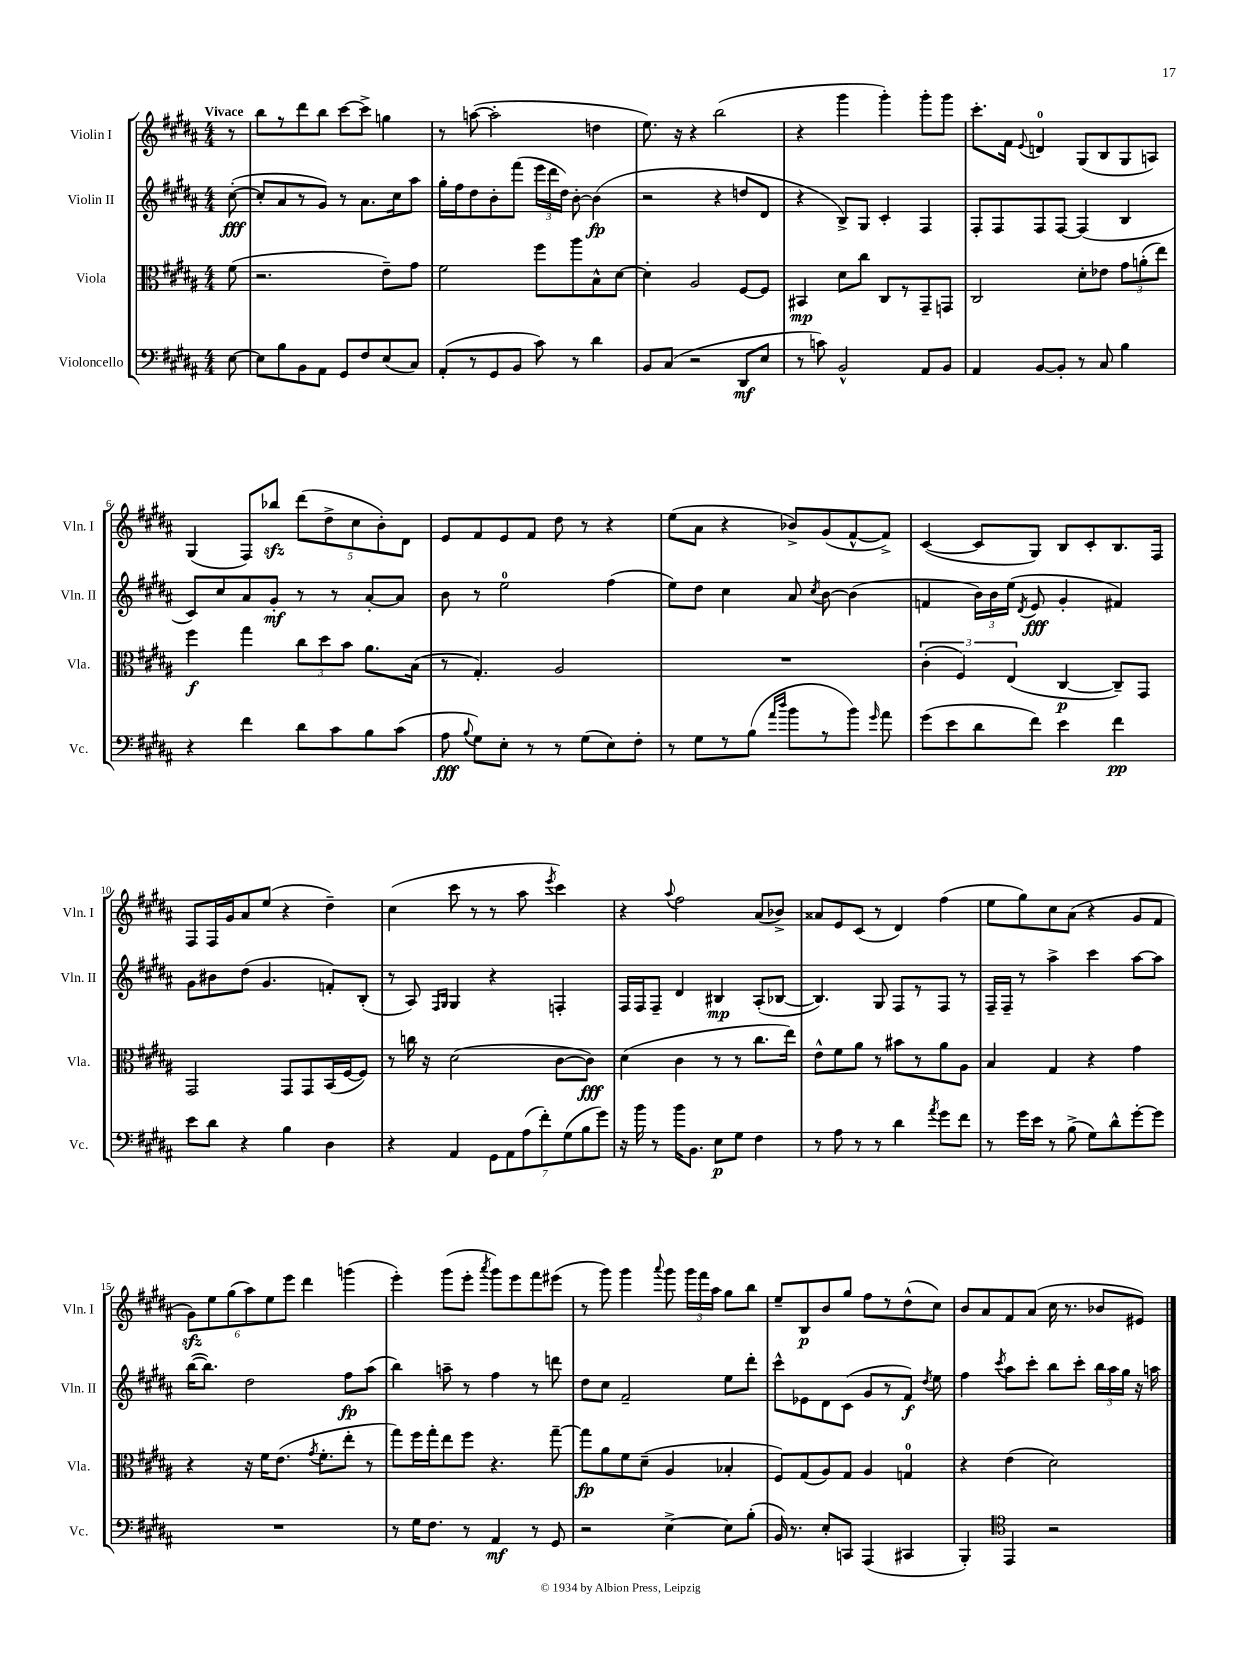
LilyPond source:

<<
\new StaffGroup <<
\new Staff = "s0" \with { instrumentName = "Violin I" shortInstrumentName = "Vln. I" } {
    \clef treble \key b \major \numericTimeSignature \time 4/4 \partial 8 \tempo "Vivace"
    \autoBeamOff r8 |
    b''8[ r8 dis'''8 b''8] cis'''8[~ cis'''8]-> g''4 |
    r8 a''8~( a''2-. d''4 |
    e''8.) r16 r4 b''2( |
    r4 gis'''4 gis'''4-.) gis'''8[-. gis'''8] |
    cis'''8.[-. fis'16] \appoggiatura { e'8 } d'4-0 gis8[( b8 gis8 a8]) |
    gis4( fis8[) bes''8]\sfz \tuplet 5/4 { dis'''8[( dis''8-> cis''8 b'8-.) dis'8] } |
    e'8[ fis'8 e'8 fis'8] dis''8 r8 r4 |
    e''8[( ais'8] r4 bes'8[->) gis'8( fis'8~-^ fis'8]->) |
    cis'4~( cis'8[ gis8]) b8[ cis'8-. b8. fis16] |
    fis8[ fis16 gis'16 ais'8 e''8]( r4 dis''4--) |
    cis''4( cis'''8 r8 r8 ais''8 \acciaccatura { e'''8 } cis'''4) |
    r4 \appoggiatura { ais''8 } fis''2 ais'8[( bes'8]->) |
    aisis'8[ e'8 cis'8]( r8 dis'4) fis''4( |
    e''8[ gis''8) cis''8 ais'8]( r4 gis'8[ fis'8] |
    \tuplet 6/4 { gis'8[\sfz) e''8 gis''8( ais''8) e''8 e'''8] } dis'''4 g'''4( |
    e'''4-.) gis'''8[( e'''8]-. \acciaccatura { ais'''8 } gis'''8[) e'''8 fis'''8 eis'''8]( |
    r8 gis'''8) gis'''4 \appoggiatura { ais'''8 } gis'''8 \tuplet 3/2 { gis'''16[ fis'''16 ais''16] } gis''8[ b''8] |
    e''8[-- b8\p b'8 gis''8] fis''8[ r8 dis''8-^( cis''8]) |
    b'8[ ais'8 fis'8 ais'8]( cis''16 r8. bes'8[ eis'8]) \bar "|." |
}
\new Staff = "s1" \with { instrumentName = "Violin II" shortInstrumentName = "Vln. II" } {
    \clef treble \key b \major \numericTimeSignature \time 4/4 \partial 8
    \autoBeamOff cis''8~-.\fff( |
    cis''8[-. ais'8 r8 gis'8]) r8 ais'8.[ cis''16 ais''8] |
    gis''16[-. fis''16 dis''8 b'8-. fis'''8]( \tuplet 3/2 { e'''16[ dis'''16 dis''16]) } b'8~-. b'4\fp( |
    r2 r4 d''8[ dis'8] |
    r4 b8[->) gis8] cis'4-. fis4 |
    fis8[-. fis8 fis8 fis8]~ fis4( b4 |
    cis'8[) cis''8 ais'8 gis'8]-.\mf r8 r8 ais'8[~-. ais'8] |
    b'8 r8 e''2-0 fis''4( |
    e''8[) dis''8] cis''4 ais'8 \acciaccatura { cis''8 } b'8~ b'4( |
    f'4 \tuplet 3/2 { b'16[) b'16 e''16]( } \acciaccatura { dis'8 } e'8\fff gis'4-. fis'4) |
    gis'8[ bis'8 dis''8]( gis'4. f'8[-.) b8]-.( |
    r8 ais8) \grace { fis16[ gis16] } gis4 r4 f4-. |
    fis16[ fis16 fis8]-- dis'4 bis4\mp ais8[-.( bes8]~ |
    bes4.) gis8 fis8[ r8 fis8] r8 |
    fis16[-- fis16]-- r8 ais''4-> cis'''4 ais''8[~ ais''8] |
    b''16[~( b''8.]) dis''2 fis''8[\fp ais''8]( |
    b''4) a''8-- r8 fis''4 r8 d'''8 |
    dis''8[ cis''8] fis'2-- e''8[ dis'''8]-. |
    cis'''8[-^ ees'8 dis'8 cis'8]( gis'8[ r8 fis'8]\f) \acciaccatura { dis''8 } e''8 |
    fis''4 \acciaccatura { cis'''8 } ais''8[ cis'''8]-. b''8[ cis'''8]-. \tuplet 3/2 { b''16[ ais''16 gis''16] } r16 a''16 \bar "|." |
}
\new Staff = "s2" \with { instrumentName = "Viola" shortInstrumentName = "Vla." } {
    \clef alto \key b \major \numericTimeSignature \time 4/4 \partial 8
    \autoBeamOff fis'8( |
    r2. e'8[--) gis'8] |
    fis'2 fis''8[ ais''8 b8-^ dis'8]~ |
    dis'4-. ais2 fis8[~ fis8] |
    bis,4\mp dis'8[ cis''8] cis8[ r8 gis,8-- g,8] |
    cis2 dis'8[-. ees'8] \tuplet 3/2 { gis'8[ a'8-.( e''8]) } |
    fis''4\f gis''4 \tuplet 3/2 { cis''8[ dis''8 b'8] } ais'8.[ b16]( |
    r8 gis4.-.) ais2 |
    R1 |
    \tuplet 3/2 { cis'4-.( fis4) e4( } cis4~\p cis8[--) gis,8] |
    gis,2 gis,8[ gis,8 b,16( fis16~ fis8]) |
    r8 c''16 r16 dis'2( cis'8[~ cis'8]\fff) |
    dis'4( cis'4 r8 r8 cis''8.[ e''16]) |
    e'8[-^ fis'8 ais'8] r8 bis'8[ r8 ais'8 ais8] |
    b4 gis4 r4 gis'4 |
    r4 r16 fis'16[ e'8.]( \acciaccatura { gis'8 } fis'8.[-. e''8]-. r8 |
    gis''8[) fis''16 gis''16-. e''8 fis''8] r4. gis''8~-- |
    gis''8[\fp ais'8 fis'8 dis'8]--( ais4 bes4-. |
    fis8[) gis8( ais8) gis8] ais4 g4-0 |
    r4 e'4( dis'2) \bar "|." |
}
\new Staff = "s3" \with { instrumentName = "Violoncello" shortInstrumentName = "Vc." } {
    \clef bass \key b \major \numericTimeSignature \time 4/4 \partial 8
    \autoBeamOff e8~ |
    e8[ b8 b,8 ais,8] gis,8[ fis8 e8( cis8]) |
    ais,8[-.( r8 gis,8 b,8] cis'8) r8 dis'4 |
    b,8[ cis8]( r2 dis,8[\mf e8] |
    r8 c'8) b,2-^ ais,8[ b,8] |
    ais,4 b,8[~ b,8]-. r8 cis8 b4 |
    r4 fis'4 dis'8[ cis'8 b8 cis'8]( |
    ais8\fff \appoggiatura { b8 } gis8[) e8]-. r8 r8 gis8[( e8) fis8]-. |
    r8 gis8[ r8 b8]( \grace { ais'16[ dis''16] } b'8[ r8 b'8]) \grace { gis'16 } ais'8 |
    gis'8[( e'8 dis'8 fis'8]) e'4 fis'4\pp |
    e'8[ dis'8] r4 b4 dis4 |
    r4 ais,4 \tuplet 7/4 { gis,8[ ais,8 ais8( fis'8-.) gis8( b8 gis'8]) } |
    r16 b'16 r8 b'16[ b,8.] e8[\p gis8] fis4 |
    r8 ais8 r8 r8 dis'4 \acciaccatura { ais'8 } gis'8[ fis'8] |
    r8 gis'16[ e'16] r8 b8->( gis8[) dis'8-^ gis'8~-. gis'8] |
    R1 |
    r8 gis16[ fis8.] r8 ais,4\mf r8 gis,8 |
    r2 e4~-> e8[ b8]-.( |
    b,16) r8. e8[-. c,8] ais,,4( cis,4 |
    b,,4-.) \clef tenor e,4 r2 \bar "|." |
}
>>
>>
